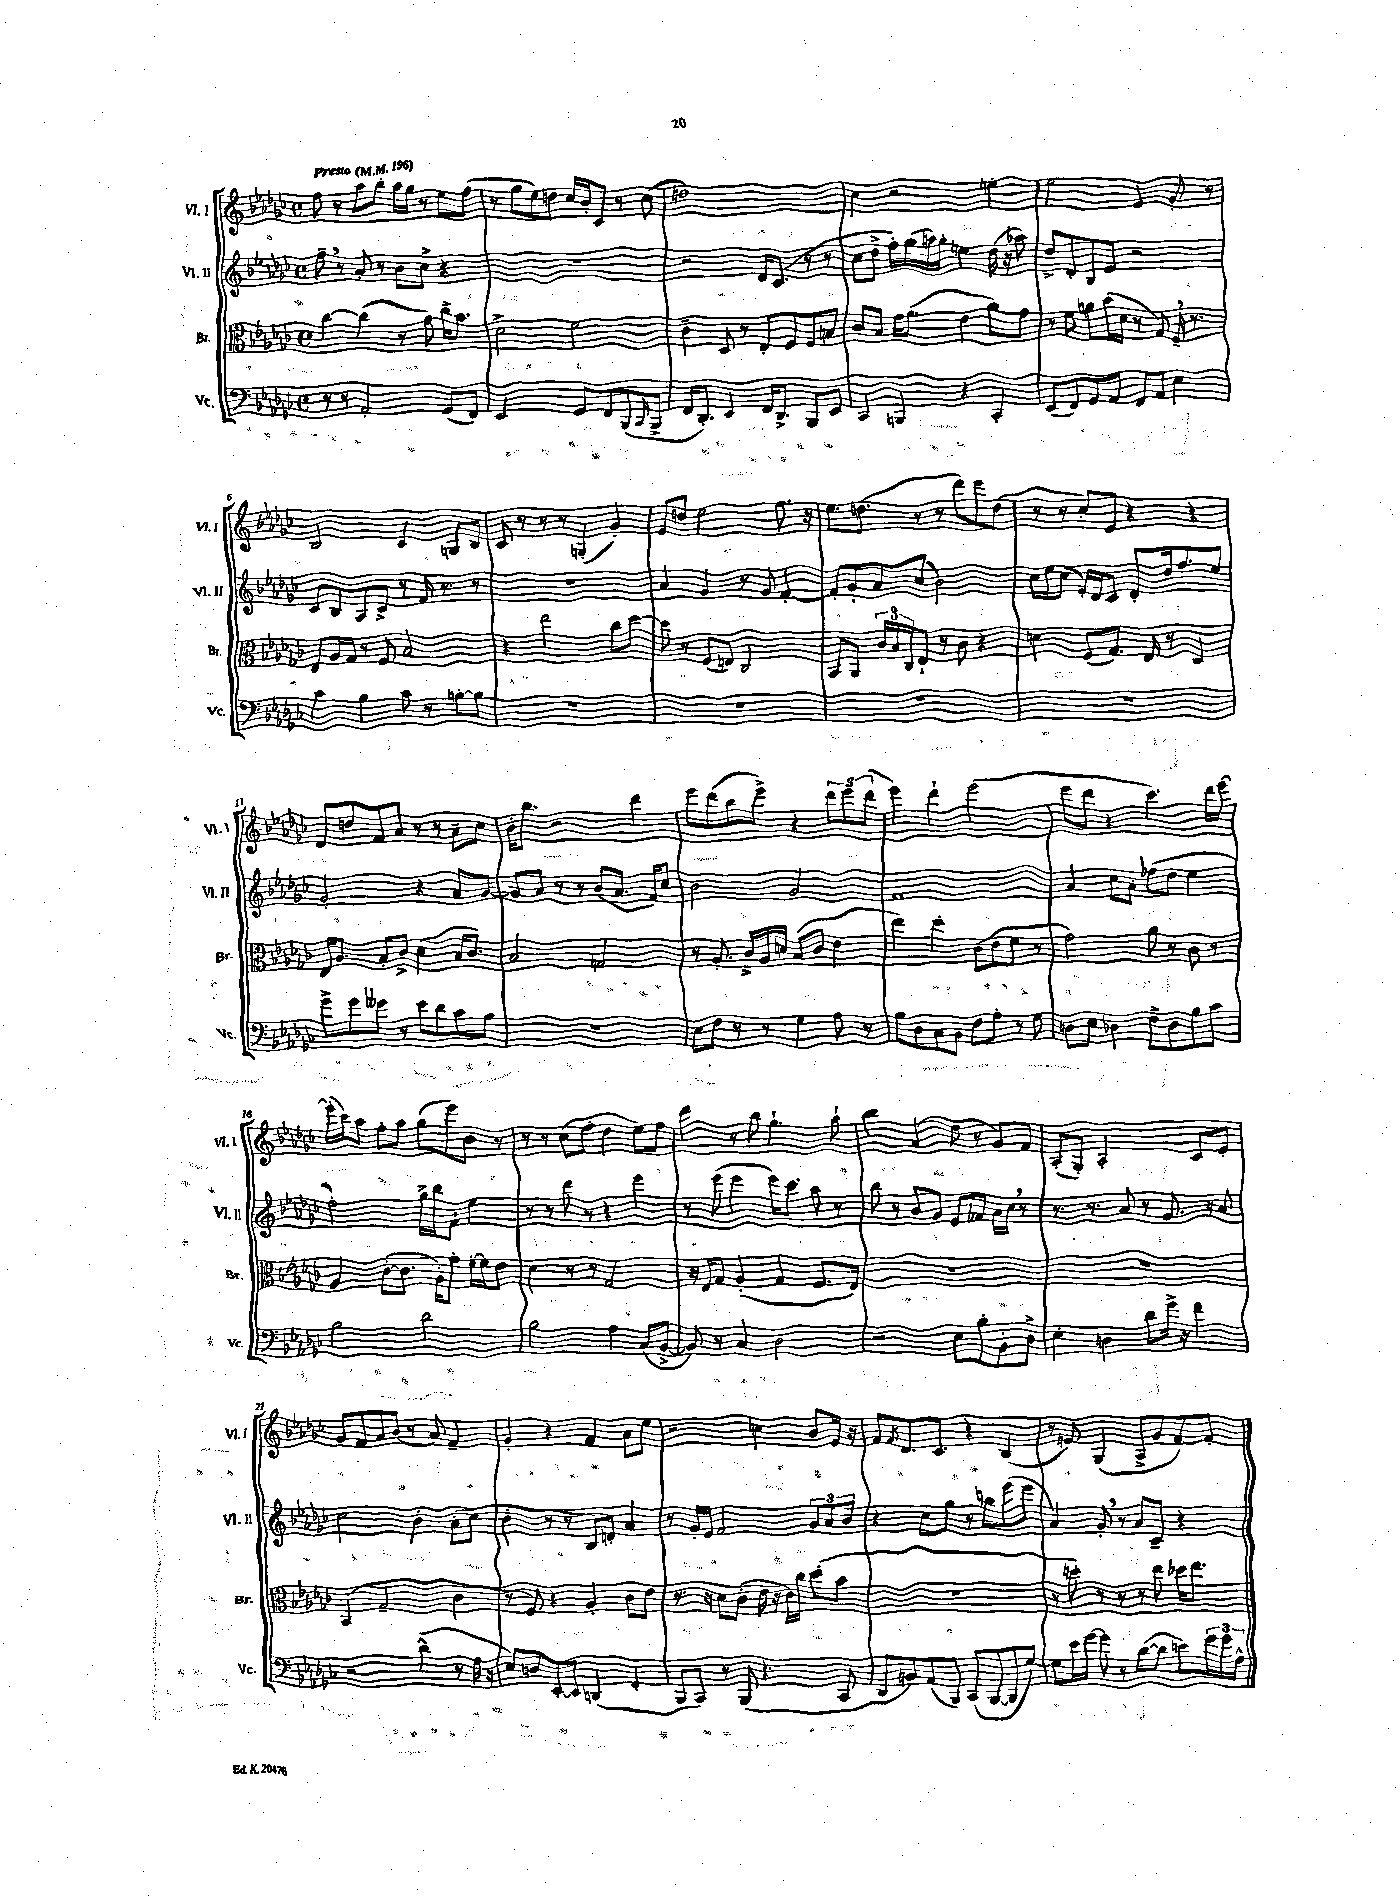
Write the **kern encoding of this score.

**kern	**kern	**kern	**kern
*part4	*part3	*part2	*part1
*staff4	*staff3	*staff2	*staff1
*I"Vc.	*I"Br.	*I"Vl. II	*I"Vl. I
*I'Vc.	*I'Br.	*I'Vl. II	*I'Vl. I
*clefF4	*clefC3	*clefG2	*clefG2
*k[b-e-a-d-g-c-]	*k[b-e-a-d-g-c-]	*k[b-e-a-d-g-c-]	*k[b-e-a-d-g-c-]
*M4/4	*M4/4	*M4/4	*M4/4
*met(c)	*met(c)	*met(c)	*met(c)
*MM196	*MM196	*MM196	*MM196
=1	=1	=1	=1
!	!	!	!LO:TX:a:B:t=Presto
8r	[4cc-\	8ff~,\	8ff\
8r	.	8r	8r
2AA-'/	(4cc-\]	8a-'/	8aa-\L
.	.	8r	8bb-'\J
.	8r	8b-\L	16aa-\LL
.	.	.	16gg-\JJ
.	8g-\)	8cc-^\J	8r
(8GG-/L	16cc-^\KL	4r	8ee-\L
.	8.b-\J	.	.
8FF/J)	.	.	(8ff\J
=2	=2	=2	=2
2EE-/	2d-^\	1r	8r
.	.	.	8gg-\L
.	.	.	8ee-\)
.	.	.	8ddn\J
8GG-/L	2f\	.	16cc-/LL
.	.	.	16b-'/J
8FF/	.	.	8c-/J
(8BBB-/	.	.	8r
16qqCC-/	.	.	.
8BBB-^/J	.	.	(8cc-\
=3	=3	=3	=3
16FF/KL	4c-~\	2r	1ddn)
8.DD-'/J)	.	.	.
4EE-/	8D-/	.	.
.	8r	.	.
16FF/KL	8E-'/L	16d-/KL	.
8.DD-^/J	.	(8.c-/J	.
.	8F/	.	.
8BBB-/L	8F/	8r	.
8EE-/J	8Bn/J	8r	.
=4	=4	=4	=4
4CC-/	8c-/L	8cc-\L	4cc-\
.	8B-/J	8dd-^\J	.
4BBBn/	16g-\KL	16ff'\LL)	2r
.	(8.a-\J	(16gg-\	.
.	.	16aan\)	.
.	.	16gg-'\JJ	.
4r	4e-\	4een\	.
4CC-'/	8a-\L)	(16dd-\	4een'\
.	.	16r	.
.	8g-\J	8aa-X\)	.
=5	=5	=5	=5
(8EE-/L	8r	8dd-^/L	2ee-\
8FF/)	8f\	8d-'/	.
8GG-/	8an\L	8B-/	.
8AA-/J	(16b-\L	8e-/J	.
.	16d-\JJ	.	.
8FF/L	8r	2r	4e-/
8AA-/J	8G-/)	.	.
4E-\	16F~,/	.	8g-'/
.	8.r	.	.
.	.	.	8r
!!LO:LB:g=z
=6	=6	=6	=6
4c-\	8E-/L	8c-/L	2B-/
.	16A-/L	8B-/	.
.	16G-/JJ	.	.
4B-\	8r	8A-/	.
.	8F/	8c-^/J	.
8c-\	2B-/	8r	4c-/
8r	.	16f/	.
.	.	8.r	.
[8Bn'\L	.	.	8Gn/L
8B\J]	.	8r	8B-/J
=7	=7	=7	=7
1r	4r	1r	8c-/
.	.	.	8r
.	2ee-\	.	8r
.	.	.	8r
.	.	.	(4Gn'/
.	8cc-\L	.	4g-'/)
.	[8dd-\J	.	.
=8	=8	=8	=8
1r	8dd-\]	4a-/	8e-/L
.	8r	.	8ddn/J
.	(8F/L	4g-/	2ee-\
.	8En/J)	.	.
.	2C-/	8r	.
.	.	8g-/	.
.	.	[4f'/	8.ff\
.	.	.	16r
=9	=9	=9	=9
1r	8BB-/L	8f'/L]	8.ee-\L
.	8AA-/J	8g-'/	.
.	.	.	(8.ddn\J
.	24c-/LL	8a-/	.
.	24B-/	.	.
.	24C-/J	.	.
.	8E-`/J	(8cc-/J	8r
.	8r	2b-\)	8r
.	8c-\	.	8ddd-\L)
.	4r	.	8eee-\
.	.	.	(8dd\J
=10	=10	=10	=10
1r	4dn\	16cc-\LL	8r
.	.	16ee-\J	.
.	.	(8cc-\J	8r
.	(8F/L	16e-'/LL)	8cc-'/L)
.	.	16d-/J	.
.	8.G-/J)	8c-/J	8e-/J
.	.	8d-'/L	4r
.	16E-/	.	.
.	8r	16dd-/k	.
.	.	8.ff/	.
.	4D-/	.	4r
.	.	8ee-/J	.
!!LO:LB:g=z
=11	=11	=11	=11
8g-^\L	16E-/KL	2g-'/	8d-/L
.	8.A-/J	.	.
8g-\	.	.	8ddn/
8g--X\J	8B-'/L	.	8f/
8r	8c-^/J	.	8a-/J
8e-\L	(4d-\	4r	8r
8d-\	.	.	8r
8c-\	16B-/KL	8a-/L	8a-~\L
.	8.c-/J)	.	.
8B-\J	.	[8g-/J	8cc-\J
=12	=12	=12	=12
1r	2B-/	8g-/L]	16b-'\KL
.	.	.	8.bb-\J
.	.	8a-/J	.
.	.	8r	2r
.	.	8r	.
.	2Gn/	(8b-/L	.
.	.	8.a-/J	.
.	.	.	4ddd-\
.	.	16f/KL)	.
.	.	8cc-/J	.
=13	=13	=13	=13
8E-\L	8r	2b-\	8eee-\L
8F\J	8.A-'/	.	(8ddd-\
8r	.	.	8bb-\
.	16c-^/LL	.	.
8r	16A-/	.	8eee-^\J)
.	16dn/JJ	.	.
4G-\	(8B-/L	2g-/	4r
.	8c-/J	.	.
8A-\	4e-\	.	12ddd-\L
.	.	.	12eee-\
8r	.	.	.
.	.	.	(12ddd-\J
=14	=14	=14	=14
8B-\L	4ee-\)	1f	4eee-\)
8D-\	.	.	.
8C-\	4dd-'\	.	4ddd-`\
8BB-\J	.	.	.
8F\L	(8c-\L	.	(2eee-\
8A-'\J	8e-\	.	.
8r	8f\J	.	.
8G-\	8r	.	.
=15	=15	=15	=15
8Dn\L	2g-\)	4a-/	8eee-\L
8E-\J	.	.	8ddd-\J
4D-X\	.	8cc-\L	4r
.	.	8a-'\J	.
8F^\L	8a-\	(8ff-X\L	4.ccc-\)
8D-\	8r	8dd-\J	.
8B-\	8c-\	4ee-\	.
8c-\J	8r	.	16ddd-\LL
.	.	.	[16eee-\JJ
!!LO:LB:g=z
=16	=16	=16	=16
2B-\	4A-/	2ff'\)	(16eee-'\LL]
.	.	.	16ccc-\J)
.	.	.	8aa-\J
.	([8c-'\L	.	8ff'\L
.	8.c-\J]	.	8aa-\J
2d-\	.	16gg-^\LL	(8gg-\L
.	16A-'\KL)	16bb-\J	.
.	8g-'\J	8f`\J	8eee-\)
.	[16f'\LL	4ee-\	8b-\J
.	16f\J]	.	.
.	8e-\J	.	8r
=17	=17	=17	=17
2B-\	4d-\	8r	8r
.	.	8r	8r
.	8r	8ddd-\	(8cc-\L
.	8r	8r	8ff'\J
4A-\	2G-/	4r	4dd-\
(8C-/L	.	4eee-\	8ee-\L)
[8BB-^/J	.	.	8ff\J
=18	=18	=18	=18
8BB-/])	16r	8r	4ddd-\
.	16E-/KL	.	.
8r	8G-/J	(8eee-\	.
4C-/	(4A-'/	4eee-\	8r
.	.	.	8bb-\
2D-\	4G-/	16eee-\KL)	4.gg-`\
.	.	8.ccc-\J	.
.	8.F/L	8aa-\	.
.	.	8r	8aa-`\
.	16E-/Jk)	.	.
=19	=19	=19	=19
2r	1r	8bb-\	4bb-\
.	.	8r	.
.	.	8b-/L	(4a-/
.	.	8g-/J	.
8E-\L	.	8e-/L	8ff\
8B-'\	.	8f-X/J	8r
8BB-'\	.	16a-\LL	8g-/L)
.	.	16cc-,\JJ	.
8D-^\J	.	8r	8f/J
=20	=20	=20	=20
4E-'\	1r	8.r	(8A-'/L
.	.	.	8G-'/J)
.	.	8.r	.
4Dn\	.	.	2A-'/
.	.	8a-/	.
8d-\L	.	8r	.
16g-^\Jk	.	8.g-/	.
16r	.	.	.
4f\	.	.	8c-/L
.	.	16r	.
.	.	8a-/	8e-'/J
!!LO:LB:g=z
=21	=21	=21	=21
2r	(4BB-/	2cc-\	8g-/L
.	.	.	8f/
.	2G-~/	.	8a-/
.	.	.	(8b-/J
(4d-^^\	.	4b-'\	8r
.	.	.	8a-/)
8r	4c-\	(8a-'\L	4f~/
16A-\	.	8cc-\J	.
16r	.	.	.
=22	=22	=22	=22
8E-/L)	8r	4b-'\	4g-'/
8Dn/	8F/)	.	.
[8EE-'/	4r	8r	4r
8EE-/J]	.	8r	.
(4DDn/	4A-'/	8B-/L)	4f/
.	.	8dn'/J	.
4FF'/	8c-\L	4a-/	8a-\L
.	8e-\J	.	8ee-\J
=23	=23	=23	=23
8BBB-/L	8.r	8r	2r
8CC-/J)	.	16g-'/LL	.
.	16r	16e-/JJ	.
8r	8d-\L	2f/	.
(8BBB-/	(8c-'\J	.	.
4.r	16e-\	.	4ccn\
.	16r	.	.
.	16c-\LL)	.	.
.	16cc-\JJ	.	.
.	(8dd-'\L	12g-/L	8b-/L
.	.	12a-/	.
8CC-/	8b-\J	.	16e-/Jk
.	.	12b-/J	.
.	.	.	16r
=24	=24	=24	=24
8DD-/L	1r	4r	8f/L
.	.	.	8qf/
8BBn/)	.	.	8.d-/
(8AA-/	.	8cc-\L	.
.	.	.	8.c-/J
8BBB-/J)	.	8gg-\J	.
(8CC-/L	.	8r	4r
[8BBB-/	.	8bbn\L	.
8BBB-/]	.	(8eee-\	(4B-/
[8G-/J)	.	8eee-\J	.
=25	=25	=25	=25
8G-\L]	8r	4a-/)	8r
16e-\L	8ddn'\)	.	8en/)
[16g-\JJ	.	.	.
8g-\]	8r	8g-',/	(4G-/
8r	8r	8r	.
([8d-\L	8r	8a-/L	8A-^/L
8d-\J]	8ee-\	8c-~/J	8g-/
8en\L)	16dd-X\KL	4r	[8f/)
.	8.ee-\J	.	.
24g-\L	.	.	8f'/J]
24g-\	.	.	.
24A-^^\JJ	.	.	.
==	==	==	==
*-	*-	*-	*-
